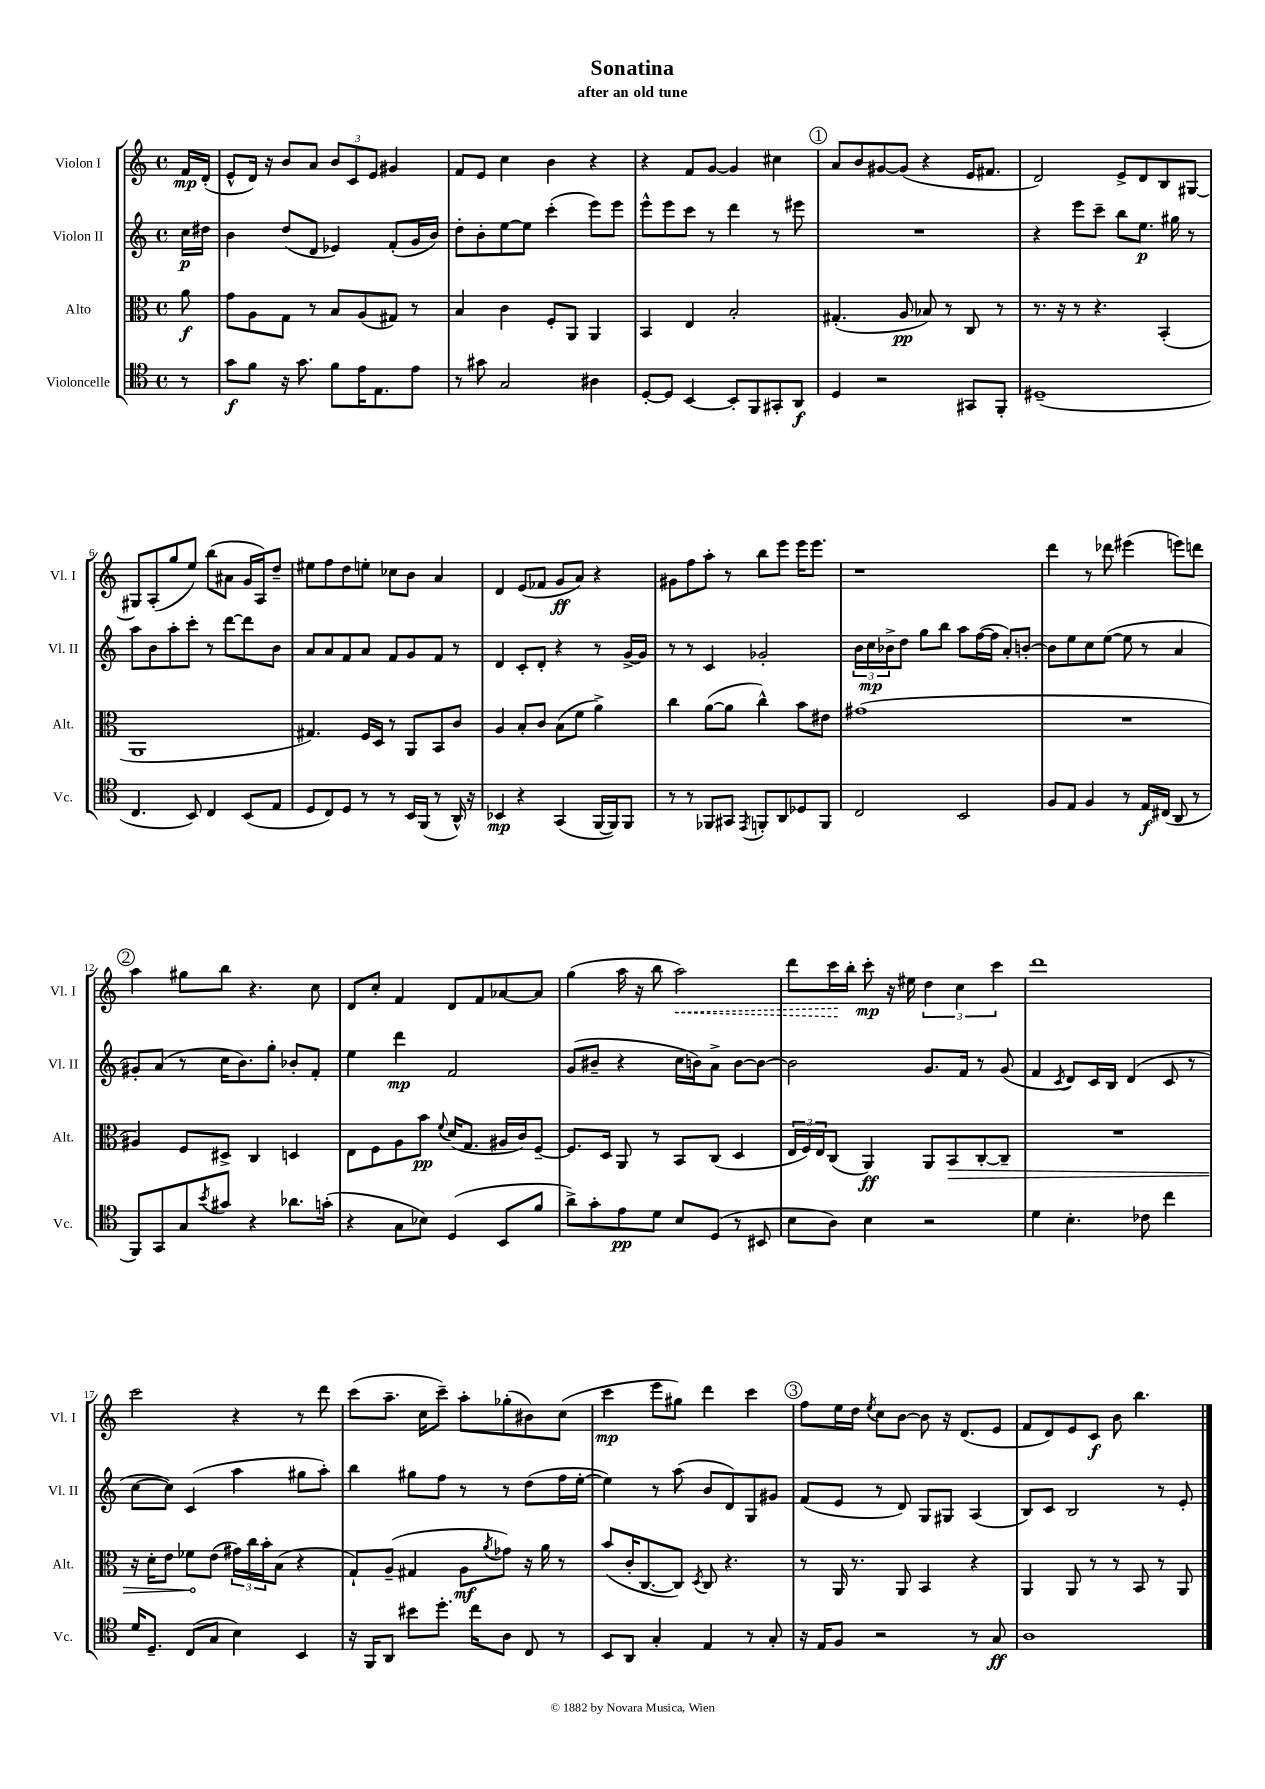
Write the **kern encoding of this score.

**kern	**kern	**kern	**kern
*staff4	*staff3	*staff2	*staff1
*clefC4	*clefC3	*clefG2	*clefG2
*k[]	*k[]	*k[]	*k[]
*M4/4	*M4/4	*M4/4	*M4/4
*met(c)	*met(c)	*met(c)	*met(c)
8r	8a\	16cc\LL	16f/LL
.	.	16dd#\JJ	(16d'/JJ
=	=	=	=
8g\L	8g\L	4b\	8e^^/L
8f\J	8A\	.	16d/Jk)
.	.	.	16r
16r	8G\J	(8dd/L	8b/L
8.g\	.	.	.
.	8r	8d/J	8a/J
8f\L	8B/L	4e-/)	12b/L
.	.	.	12c/
16e\K	(8A/	.	.
.	.	.	12e/J
8.E\	.	.	.
.	8G#/J)	(8f'/L	4g#/
8e\J	8r	16g/L	.
.	.	16b/JJ)	.
=	=	=	=
8r	4B/	8dd'\L	8f/L
8g#\	.	8b'\	8e/J
2G/	4c\	[8ee\	4cc\
.	.	8ee\]J	.
.	8F'/L	(4ccc'\	4b\
.	8AA/J	.	.
4A#\	4AA/	8eee\L)	4r
.	.	8eee\J	.
=	=	=	=
[8D'/L	4BB/	8eee^^\L	4r
8D/]J	.	8eee\	.
[4BB/	4E/	8ccc\J	8f/L
.	.	8r	[8g/J
8BB'/]L	2B'/	4ddd\	4g/]
8FF/	.	.	.
8GG#'/	.	8r	4cc#\
8AA/J	.	8eee#\	.
=	=	=	=
4D/	(4.G#'/	1r	8a/L
.	.	.	8b/
2r	.	.	[8g#/
.	8A/	.	(8g#/]J
.	8B-/)	.	4r
.	8r	.	.
8GG#/L	8C/	.	16e/LK
.	.	.	8.f#/J
8FF'/J	8r	.	.
=	=	=	=
(1D#~	8.r	4r	2d/)
.	16r	.	.
.	8r	8eee\L	.
.	4.r	8ccc~\J	.
.	.	8bb\L	8e^/L
.	.	8.ee\J	8d/
.	(4BB'/	.	8B/
.	.	16gg#\	.
.	.	8r	[8G#/J
=	=	=	=
4.C/	1AA	8aa\L	8G#/]L
.	.	8b\	(8A'/
.	.	8aa'\	8gg/
8BB/)	.	8ccc'\J	8ee/J)
4C/	.	8r	(8bb\L
.	.	[8ddd\L	8a#\J
(8BB/L	.	8ddd\]	16g/LL
.	.	.	16A/J)
8E/J	.	8b\J	8dd~/J
=	=	=	=
8D/L	4.G#/)	8a/L	8ee#\L
8C/)	.	8a/	8ff\
8D/J	.	8f/	8dd\
8r	16F/LL	8a/J	8ee'\J
.	16D/JJ	.	.
8r	8r	8f/L	8cc-\L
16BB/LL	8AA/L	8g/	8b\J
(16FF/JJ	.	.	.
8r	8BB/	8f/J	4a/
16AA^^/)	8c/J	8r	.
16r	.	.	.
=	=	=	=
4BB-/	4A/	4d/	4d/
4r	8B'/L	8c'/L	(8e/L
.	8c/J	8d'/J	8f-/J
(4GG/	(8B\L	4r	8g/L
.	8f\J	.	8a/J)
[16FF/LL	4a^\)	8r	4r
16FF/]J)	.	.	.
8FF/J	.	[16g^/LL	.
.	.	16g/]JJ	.
=	=	=	=
8r	4cc\	8r	8g#\L
8r	.	8r	8ff\
8FF-/L	([8a\L	4c/	8aa'\J
8GG#/J	8a\]J	.	8r
8qEE/	.	.	.
8FF'/L	4cc^^\)	2g-'/	8bb\L
8AA/	.	.	8eee\J
8D-/	8b\L	.	16eee\LK
.	.	.	8.eee\J
8FF/J	8e#\J	.	.
=	=	=	=
2C/	(1g#	24b\LL	1r
.	.	24cc\	.
.	.	24b-^\J	.
.	.	8dd\J	.
.	.	8gg\L	.
.	.	8bb\J	.
2BB/	.	8aa\L	.
.	.	([16ff\L	.
.	.	16ff\]JJ	.
.	.	8a'/L)	.
.	.	[8b'/J	.
=	=	=	=
8F/L	1r	8b\]L	4ddd\
8E/J	.	8ee\	.
4F/	.	8cc\	8r
.	.	([8ee\J	8ddd-\
8r	.	8ee\]	(4eee#\
16E/LL	.	8r	.
(16C#/JJ	.	.	.
8AA/	.	4a/	8eee\L)
8r	.	.	8ddd\J
=	=	=	=
8FF/L)	4A#/)	8g#'/L)	4aa\
8GG/	.	(8a/J	.
8G/	8F/L	8r	8gg#\L
8qb/	.	.	.
8g#/J	8D#^/J	16cc\LK	8bb\J
.	.	8.b\)	.
4r	4C/	.	4.r
.	.	8gg'\J	.
8.a-\L	4D/	8b-'/L	.
.	.	8f'/J	8cc\
(16g'\Jk	.	.	.
=	=	=	=
4r	8E\L	4ee\	8d/L
.	8F\	.	8cc'/J
8G\L	8A\	4ddd\	4f/
8B-\J)	8b\J	.	.
.	8qqf/	.	.
(4D/	(16d/LK	2f/	8d/L
.	8.G/J	.	.
.	.	.	8f/
8BB/L	16A#/LL	.	[8a-/
.	16c/J)	.	.
8f/J	[8F~/J	.	8a-/]J
=	=	=	=
8a^\L)	8.F/]L	(8g/L	(4gg\
8g'\	.	8b#~/J	.
.	16D/Jk	.	.
8e\	8AA/	4r	16aa\
.	.	.	16r
8d\J	8r	.	8bb\
8B/L	8BB/L	16cc\LL	2aa\)
.	.	16b\J)	.
(8D/J	(8C/J	8a^\J	.
8r	4D/	[8b\L	.
8BB#/	.	8b\_J	.
=	=	=	=
8B\L	24E/LL	2b\]	8ddd\L
.	24F/)	.	.
.	24E/J	.	.
8A\J)	(8C/J	.	16ccc\L
.	.	.	16bb'\JJ
4B\	4AA/)	.	8ccc'\
.	.	.	16r
.	.	.	16ee#\
2r	8AA/L	8.g/L	6dd\
.	8BB/	.	.
.	.	.	6cc\
.	.	16f/Jk	.
.	[8C'/	8r	.
.	.	.	6ccc\
.	8C~/]J	(8g/	.
=	=	=	=
4d\	1r	4f/	1ddd
.	.	8qc/	.
4.B'\	.	8d/L)	.
.	.	16c/L	.
.	.	16B/JJ	.
.	.	(4d/	.
8c-\	.	.	.
4cc\	.	8c/	.
.	.	8r	.
=	=	=	=
16d/LK	16r	[8cc\L	2ccc\
8.D~/J	16d'\LK	.	.
.	8e\J	8cc\]J)	.
(8C/L	8f-\L	(4c/	.
8G/J	(8e\J	.	.
4B\)	24g#\LL)	4aa\	4r
.	24cc\	.	.
.	24b'\J	.	.
.	(8B\J	.	.
4BB/	4r	8gg#\L	8r
.	.	8aa'\J)	8ddd\
=	=	=	=
16r	8G`/L)	4bb\	(8ccc\L
16FF/LK	.	.	.
8AA/J	(8A~/J	.	8.aa~\J
8b#\L	4G#/	8gg#\L	.
.	.	.	16cc\LK
8.dd'\J	.	8ff\J	8ccc~\J)
.	8A\L	8r	8aa'\L
16cc\LK	.	.	.
.	8qa/	.	.
8A\J	8g-\J)	8r	(8gg-'\
8C/	16r	(8dd\L	8b#\)
.	16a\	.	.
8r	8r	16ff\L	(8cc\J
.	.	[16ee'\JJ	.
=	=	=	=
8BB/L	(8b/L	4ee\])	4ccc\
8AA/J	16c'/K	.	.
.	[8.C/	.	.
4G'/	.	8r	8eee\L
.	8C/]J)	(8aa\	8gg#\J)
.	8qD/	.	.
4E/	8C/	8b/L	4ddd\
.	4.r	8d/)	.
8r	.	8G/	4ccc\
8G'/	.	8g#/J	.
=	=	=	=
16r	8r	(8f/L	8ff\L
16E/LK	.	.	.
8F/J	16AA/	8e/J	16ee\L
.	8.r	.	16dd\JJ
.	.	.	8qee/
2r	.	8r	8cc\L
.	8AA/	8d/)	[8b\J
.	4BB/	8G/L	8b\]
.	.	8G#/J	16r
.	.	.	(8.d/L
8r	4r	(4A/	.
8G/	.	.	8e/J
=	=	=	=
1A	4AA/	8B/L)	8f/L
.	.	8c/J	8d/)
.	8AA/	2B/	8e/
.	8r	.	8c/J
.	8r	.	8b\
.	8BB/	.	4.bb\
.	8r	8r	.
.	8AA/	8e'/	.
==	==	==	==
*-	*-	*-	*-
